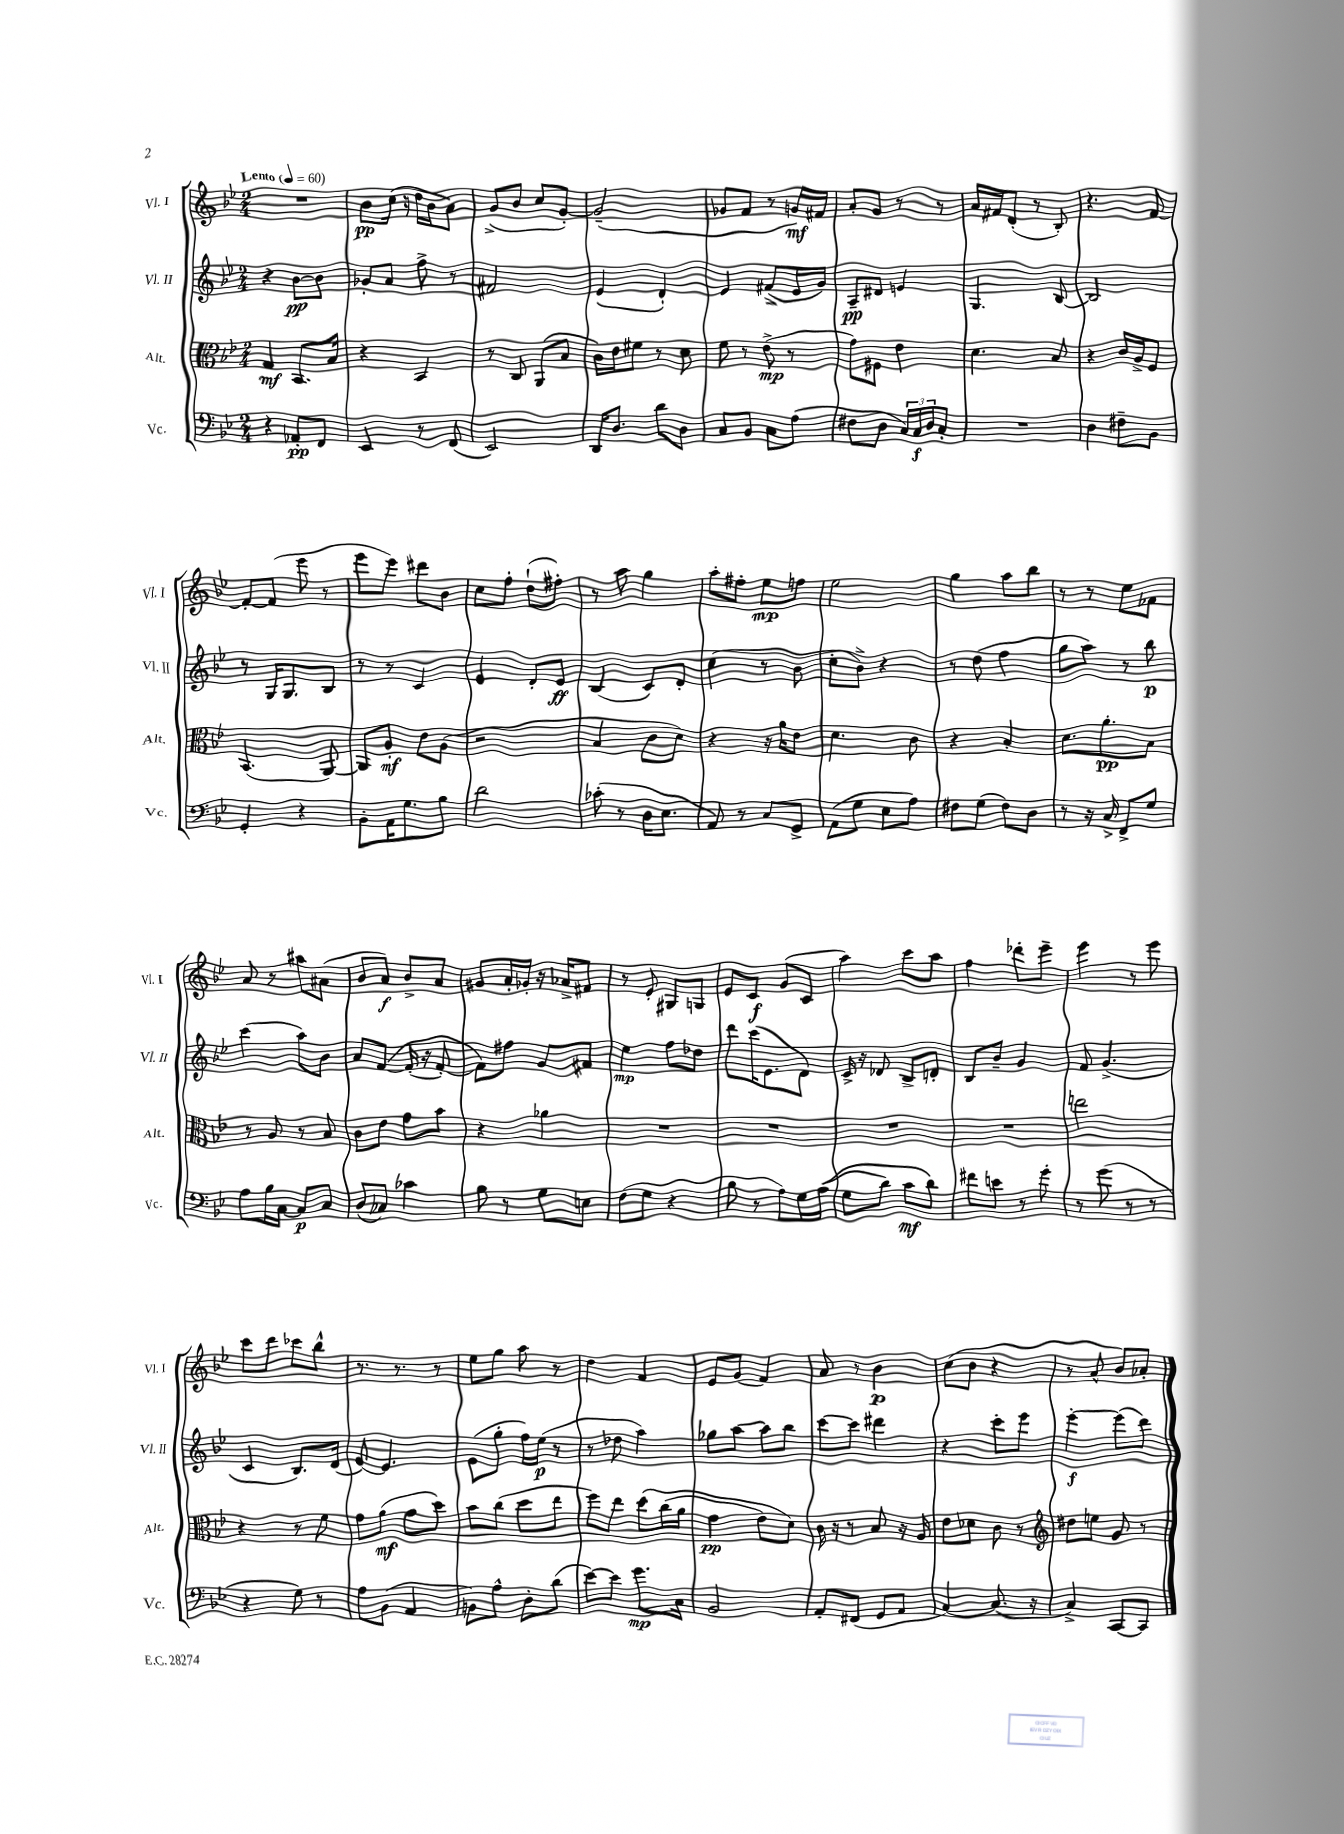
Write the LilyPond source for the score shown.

<<
\new StaffGroup <<
\new Staff = "s0" \with { instrumentName = "Vl. I" shortInstrumentName = "Vl. I" } {
    \clef treble \key bes \major \numericTimeSignature \time 2/4 \tempo "Lento" 4 = 60
    R2 |
    bes'8\pp c''16( r16 d''16 bes'16 a'8) |
    g'8->( bes'8 c''8 g'8~-.) |
    g'2--( |
    ges'8 f'8 r8 g'16\mf) fis'16 |
    a'8-. g'8 r8 r8 |
    a'16 fis'16 d'8-.( r8 bes8-.) |
    r4. f'8~ |
    f'8~-. f'8( ees'''8 r8 |
    ees'''8 ees'''8) dis'''8 bes'8 |
    c''8 f''8-. d''8-!( fis''8-.) |
    r8 a''8 g''4 |
    a''8-. fis''8-. ees''8\mp f''8 |
    ees''2 |
    g''4 a''8 bes''8 |
    r8 r8 ees''8 fes'8 |
    a'8 r8 ais''8 ais'8( |
    bes'8 a'8\f) bes'8-> a'8 |
    gis'8 a'16-. ges'16-. r16 aes'16-> fis'8 |
    r8 ees'8-. gis8 g8 |
    ees'8 c'8\f g'8( c'8 |
    a''4) c'''8 a''8 |
    f''4 des'''8-. ees'''8-- |
    ees'''4 r8 ees'''8 |
    c'''8 d'''8 ces'''8 bes''8-^ |
    r8. r8. r8 |
    ees''8 g''8 a''8 r8 |
    d''4 f'4 |
    ees'8 g'8( f'4) |
    a'8 r8 bes'4\p |
    c''8( bes'8 r4 |
    r8 a'8-^ bes'8) aes'8-. \bar "|." |
}
\new Staff = "s1" \with { instrumentName = "Vl. II" shortInstrumentName = "Vl. II" } {
    \clef treble \key bes \major \numericTimeSignature \time 2/4
    r4 bes'8~\pp bes'8 |
    ges'8-. a'8 f''8-> r8 |
    fis'2 |
    ees'4( d'4-.) |
    ees'4 fis'8->( ees'16 g'16) |
    a8--\pp dis'8 e'4 |
    g4. bes8~ |
    bes2 |
    r8 g16 g8. bes8 |
    r8 r8 c'4 |
    ees'4 d'8-. ees'8\ff |
    bes4( c'8) d'8-. |
    c''4( r8 bes'8 |
    c''8-. bes'8->) r4 |
    r8 d''8( f''4 |
    g''8 a''8) r8 bes''8\p |
    c'''4( a''8) bes'8 |
    a'8 f'8~\( f'16-.( r16 f'8~-.) |
    f'8\) fis''8 g'8 fis'8 |
    ees''4\mp f''8 des''8 |
    d'''8 c'''16( ees'8. d'8) |
    c'16-> r16 des'8 bes8-> d'8-. |
    bes8 bes'8-- g'4 |
    f'8 g'4.->( |
    c'4 bes8.) d'16( |
    ees'8~) ees'4. |
    ees'8( g''8-. f''16) ees''16\p( r8 |
    r8 des''8 a''4) |
    ges''8 a''8~ a''8 bes''8 |
    c'''8~ c'''8 dis'''4 |
    r4 c'''8-. ees'''8 |
    ees'''4~-.\f ees'''8( d'''8) \bar "|." |
}
\new Staff = "s2" \with { instrumentName = "Alt." shortInstrumentName = "Alt." } {
    \clef alto \key bes \major \numericTimeSignature \time 2/4
    g4\mf bes,8. bes16 |
    r4 bes,4 |
    r8 c8 a,8( bes8 |
    c'16) ees'16 fis'8 r8 d'8 |
    f'8 r8 ees'8->\mp( r8 |
    g'8) fis8 ees'4 |
    d'4. bes8 |
    r4 c'16 a16-> f8 |
    bes,4.( a,8~) |
    a,8 a8-.\mf ees'8 a8( |
    r2 |
    bes4 c'8 d'8) |
    r4 r16 a'16 ees'8 |
    d'4. c'8 |
    r4 bes4-. |
    d'8. a'8.-.\pp bes8 |
    r8 a8 r8 bes8 |
    c'8 ees'8 g'8 bes'8 |
    r4 aes'4 |
    R2 |
    R2 |
    R2 |
    R2 |
    e''2 |
    r4 r8 f'8 |
    g'8 a'8\mf( g'8 d''8) |
    bes'8 c''8( d''8 ees''8 |
    f''8) ees''8 d''8\( c''16( a'16 |
    g'4\pp ees'8) d'8\) |
    c'16 r16 r8 bes8 r16 a16 |
    ees'8 des'8 c'8 r8 |
    \clef treble dis''8 e''8 g'8 r8 \bar "|." |
}
\new Staff = "s3" \with { instrumentName = "Vc." shortInstrumentName = "Vc." } {
    \clef bass \key bes \major \numericTimeSignature \time 2/4
    r4 aes,8-.\pp f,8 |
    ees,4 r8 f,8( |
    ees,2) |
    d,16 d8. d'8 d8 |
    c8 bes,8 c8 a8( |
    fis8 d8 \tuplet 3/2 { c16) c16\f d16 } c8-. |
    R2 |
    d4 fis8-- bes,8 |
    g,4-. r4 |
    bes,8-. a,16 g8. bes8 |
    d'2 |
    ces'8-.( r8 d16 ees8. |
    a,8) r8 c8 g,8-> |
    a,8( g8 ees8 a8) |
    fis8 g8( fis8) d8 |
    r8 r16 c16-> f,8-> g8 |
    a8 bes16 c16~ c8\p c8 |
    d8( ces8) ces'4 |
    bes8 r8 g8 e8 |
    f8( g8 r4 |
    bes8 r8 a8) g16 a16(\( |
    g8 d'8) c'8\mf d'8\) |
    fis'8 e'8 r8 g'8-. |
    r8 g'8( r8 r8 |
    r4 g8) r8 |
    a8 bes,8( a,4 |
    b,8) a8-^ d8-. d'8( |
    ees'8~) ees'8 g'8.\mp c16 |
    bes,2 |
    a,8-. fis,8( g,8 a,8 |
    c4~) c8.( r16 |
    c4->) c,8~ c,8 \bar "|." |
}
>>
>>
\layout { \context { \Score \remove "Bar_number_engraver" } }
